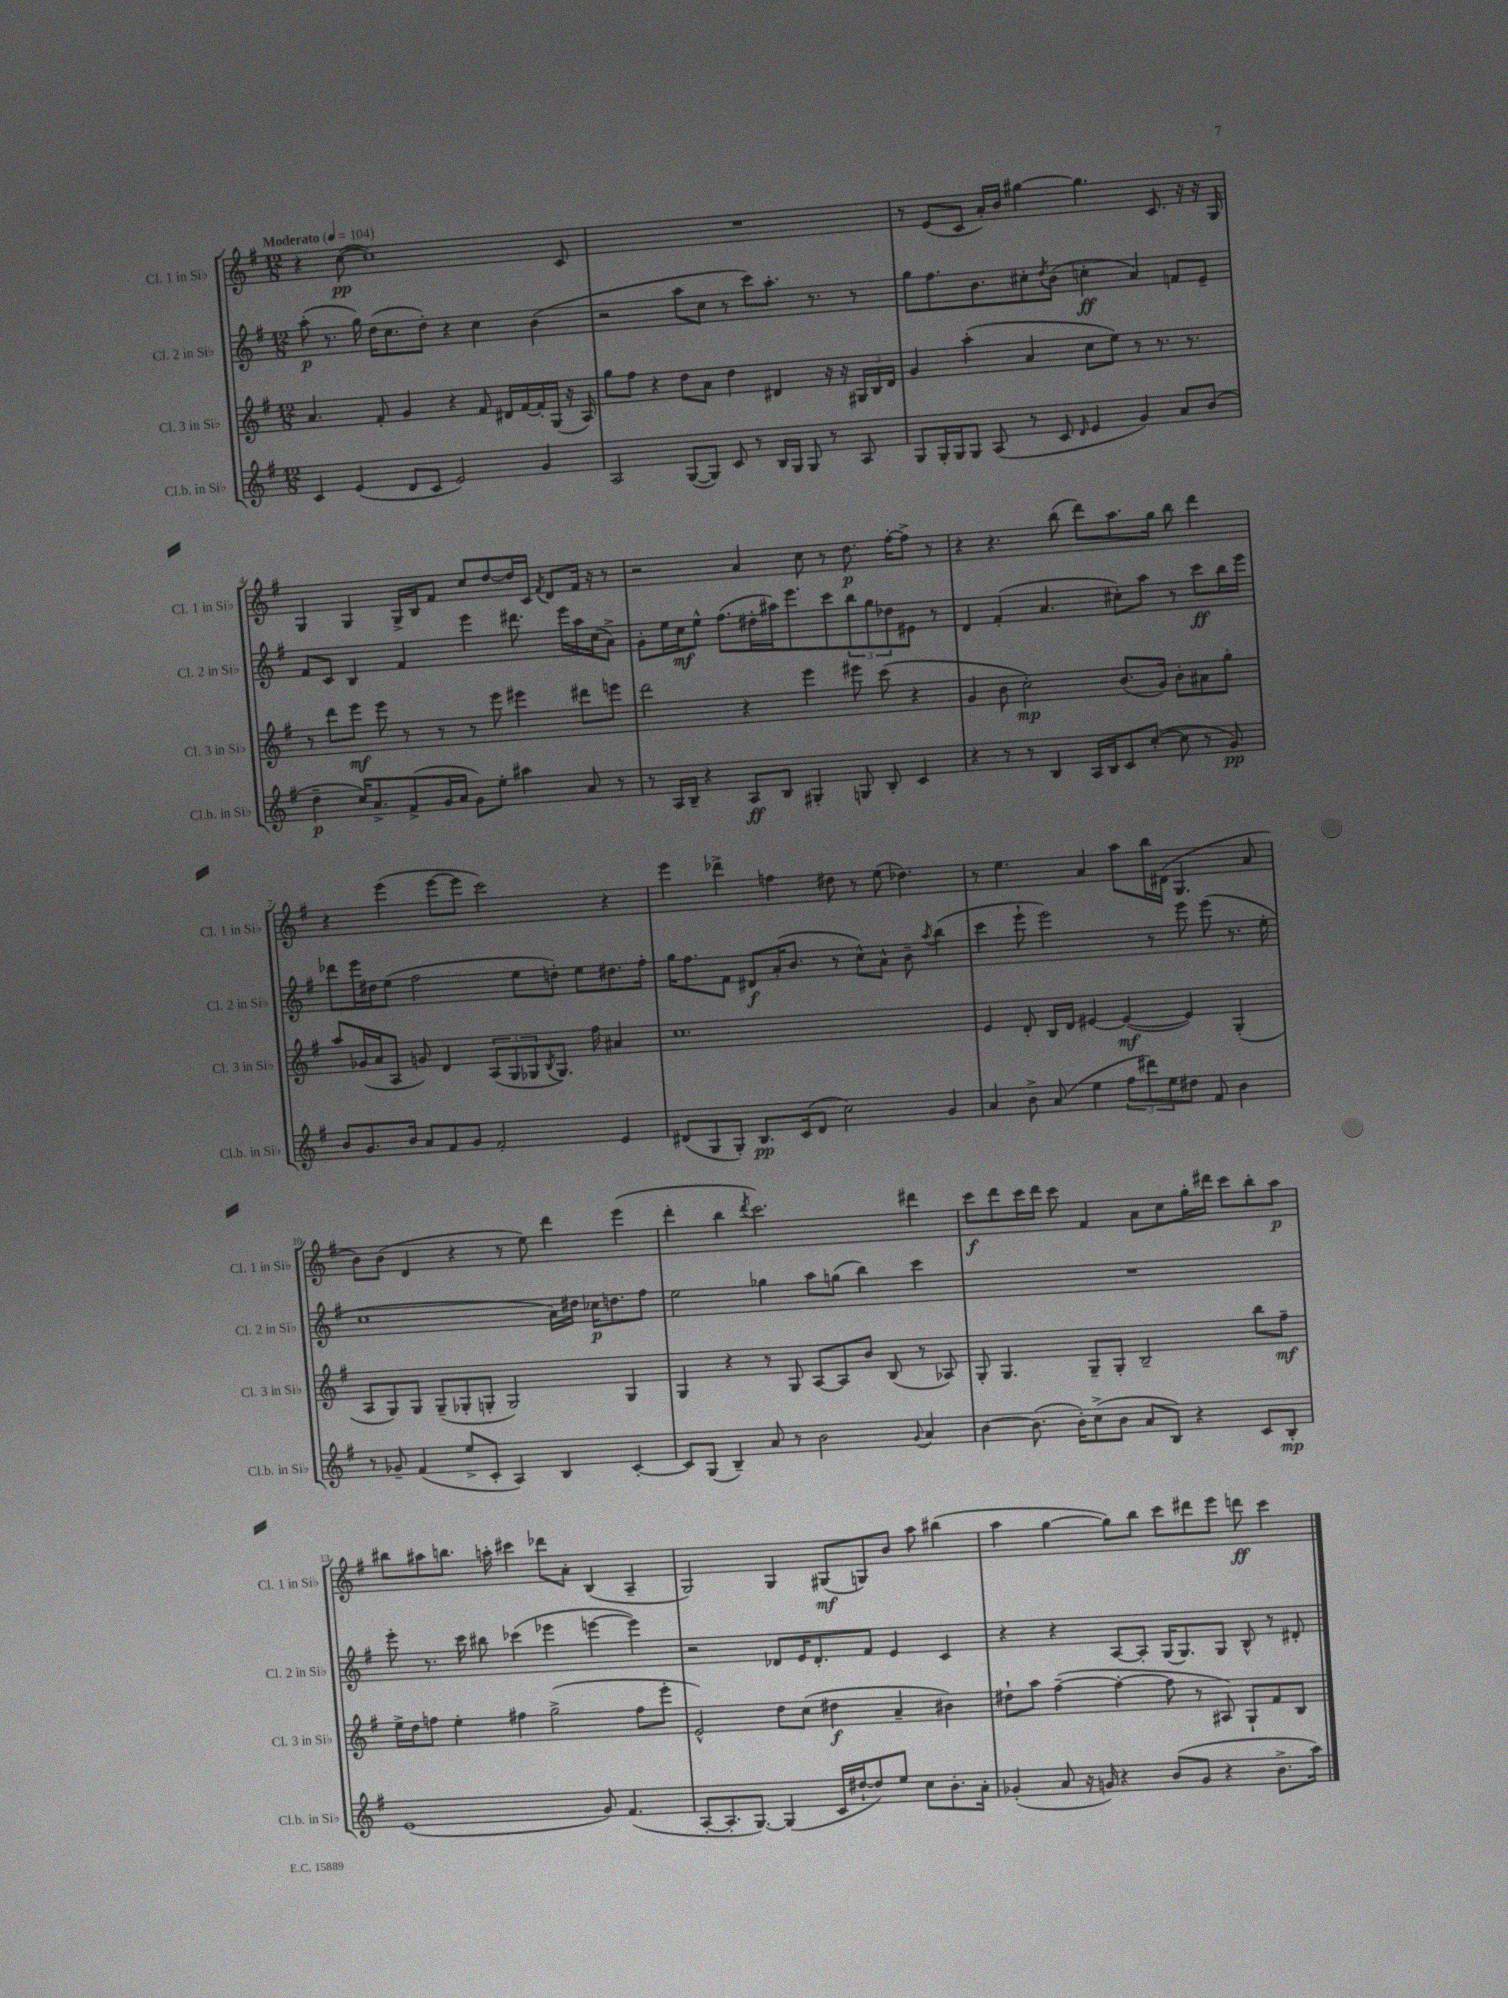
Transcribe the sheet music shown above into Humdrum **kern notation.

**kern	**kern	**kern	**kern
*staff4	*staff3	*staff2	*staff1
*clefG2	*clefG2	*clefG2	*clefG2
*k[f#]	*k[f#]	*k[f#]	*k[f#]
*M12/8	*M12/8	*M12/8	*M12/8
*MM104	*MM104	*MM104	*MM104
4c	4.a	(8aa'	4r
.	.	8.r	.
(4e	.	.	([8cc
.	.	16gg)	.
.	8f#'	(16dd	1cc])
.	.	8.cc	.
8d	4g	.	.
8c	.	8dd')	.
2e)	4r	4r	.
.	8f#	4cc	.
.	16d#	.	.
.	[16f#	.	.
4g	16f#']	(4b	.
.	(16G	.	.
.	16r	.	8c
.	16A)	.	.
=	=	=	=
2A	8gg	2r	1.r
.	8ff#	.	.
.	4r	.	.
([8G	8dd	8aa	.
8G])	8a	8cc	.
8c	4dd	8r	.
8r	.	8ccc)	.
16B	4d#	8.aa'	.
16G	.	.	.
8G	.	.	.
.	.	8.r	.
8r	16r	.	.
.	16r	.	.
8A	24G#	8r	.
.	24B	.	.
.	24d#	.	.
=	=	=	=
8G	4g	8gg	8r
16G'	.	8.ff#	(8e
16G	.	.	.
8G	(4aa'	.	8c
.	.	8.b	.
(8A	.	.	16a')
.	.	.	16b
8r	4a	8cc#'	[4gg#
.	.	8qdd	.
8c	.	(8b	.
16qqd	.	.	.
4e	8cc	4cc'	4.gg#]
.	8ee)	.	.
4g)	8r	4a)	.
.	8.r	.	8.c
8a	.	8f	.
.	8.r	.	16r
(8b	.	8e~	16r
.	.	.	16G
=	=	=	=
4dd~	8r	8f#	4G
.	8ddd	8c	.
16cc)	8eee	4B	4G
8.a^	.	.	.
.	8eee	.	.
(8f#^	8r	4f#	16G^
.	.	.	16B
16g	8r	.	8f#
16a	.	.	.
8g)	8r	4eee	8cc
8ee'	8eee	.	[8dd
4aa#	4eee#	8.ddd#	16dd]
.	.	.	16c
.	.	.	8qf#
.	.	.	8d
.	.	16eee	.
8a	8ddd#	16aa	16f#
.	.	(16cc	16r
8r	8eee	8a^)	8r
=	=	=	=
8r	2ddd	8g'	2r
16A	.	16ee	.
16B~	.	16cc	.
4r	.	8ee^^	.
.	.	(8.ff#	.
8A	4r	.	4a
.	.	16dd#'	.
8B	.	16aa#)	.
.	.	8.eee	.
4G#'	4eee	.	8cc
.	.	8ccc	8r
8G	8eee#	12bb	8.dd
.	.	12gg	.
8B'	(8ccc	.	.
.	.	12dd-	.
.	.	.	[16ff#'
4c	4r	8e#	8ff#^]
.	.	8r	8r
=	=	=	=
4r	4g	4d	4r
8r	8b	(4f#'	4.r
8r	2cc')	.	.
4B	.	4.a	.
.	.	.	(8bb
16A	.	.	8ddd)
16B	.	.	.
8c	(8.b	8cc#')	8.aa
([8cc'	.	8aa	.
.	16g)	.	16gg
8cc]	8b'	8r	8bb
8r	8a#	8ccc	4ddd
8g)	8gg'	16bb	.
.	.	16eee	.
=	=	=	=
8b	8aa	8ddd-	4r
8.g	(16g-	16eee	.
.	16a	16dd#	.
.	8A	(8ee	(4eee
16b	.	.	.
8a	8g)	2ff#	.
8f#	4d	.	[8eee
8g	.	.	8eee]
2f#'	(12A	.	2ccc)
.	12G	.	.
.	.	8ee	.
.	12G-	.	.
.	8qB	.	.
.	8.G-)	8dd')	.
.	.	8ee	.
.	16ff#	.	.
4e	4a#	8.dd#	4r
.	.	16ff#'	.
=	=	=	=
(8d#	1.cc	16gg	4eee
.	.	8.ff#	.
8G	.	.	.
8G')	.	8f#	4ddd-^
8.B	.	8d#	.
.	.	(16a'	4ff
(16c	.	8.b	.
8d#	.	.	.
2cc)	.	8r	8dd#
.	.	8cc^^)	8r
.	.	8a^^	(8ee
.	.	8b~	4.dd-)
.	.	8qaa	.
4g	.	(4bb	.
=	=	=	=
4a	4e	4ccc	8r
.	.	.	4.ee
8b^	8d'	8eee`	.
(8a	16B	2eee)	.
.	16d	.	.
4ee	[4e#	.	4a
12ff#	(4e#_	.	8aa
12ddd#)	.	.	.
.	.	8r	16bb
12ee	.	.	.
.	.	.	(16d#
8dd#	4e#])	8eee	4.G
8f#	.	(8eee	.
4b	(4G'	8.r	.
.	.	.	8a
.	.	16ee'	.
=	=	=	=
8r	8A	1cc	8b)
8g-~	8G)	.	(8b
(4f#	8G	.	4d
.	(8G~	.	.
8ee^	8G-'	.	4r
8c'	8G'	.	.
4A)	2G)	.	8r
.	.	.	8ee)
4B	.	16a)	4ddd
.	.	16dd#	.
.	.	16cc-	.
.	.	8.dd	.
[4c'	4G	.	(4eee
.	.	8ff#	.
=	=	=	=
8c]	4G	2ee	4ddd'
(8G	.	.	.
4B~)	4r	.	4bb
.	.	.	8qddd
8a	8r	4gg-	2.ccc)
8r	8G	.	.
2b	[8A	8aa	.
.	8A]	(8gg	.
.	8b	4bb)	.
.	(8B	.	.
8qqg	.	.	.
4a	8r	4ccc	4ddd#
.	8A-)	.	.
=	=	=	=
[4b	8G'	1.r	8ccc
.	4.G	.	8ddd
(8.b]	.	.	16ccc
.	.	.	16ddd
.	.	.	8ccc
16b')	.	.	.
(8cc^	8G~	.	4f#
8b	8G'	.	.
8a	2B~	.	8a
8B)	.	.	8cc
4r	.	.	16gg'
.	.	.	16ddd#
.	.	.	8ccc
8c	8bb	.	8bb'
8B'	8ff#~	.	8aa
=	=	=	=
(1e	16ee^	8eee'	8bb#
.	16dd	.	.
.	8ff	8.r	8aa#
.	4ee'	.	8.bb
.	.	16ccc	.
.	.	8bb#	.
.	.	.	16aa'
.	4ff#	(4ccc-	4ccc#
.	(2gg^	4eee-	8ddd-
.	.	.	8a'
8g)	.	[4eee	(4B
(4.f#	.	.	.
.	8ff#	4eee])	4A~
.	8eee'	.	.
=	=	=	=
[8A'	2e^^)	2r	2G)
8.A']	.	.	.
[8.G)	.	.	.
(4G]	8dd	8d-	4G
.	(8cc	16e	.
.	.	8.d-'	.
16c	4dd#	.	(8G#
[16dd#`	.	.	.
8dd#])	.	8f#	8G)
8ee	4a~	4e	8b
8cc	.	.	8aa
8.b'	4b#)	4c	(4bb#
16a'	.	.	.
=	=	=	=
(4g-'	8dd#`	4r	4aa
.	8aa	.	.
8a	([4ff#~	4r	[4gg
16r	.	.	.
16g)	.	.	.
4r	4ff#'_	[8A	8gg])
.	.	8A']	8bb
(8b	8ff#]	(16G	8ccc
.	.	8.G)	.
8g	8r	.	8ddd#
4r	8A#)	8G	8eee
.	8G`	8B^^	8ddd
8.b^	8f#	8r	4ccc
.	8B	8d#'	.
16aa)	.	.	.
==	==	==	==
*-	*-	*-	*-
